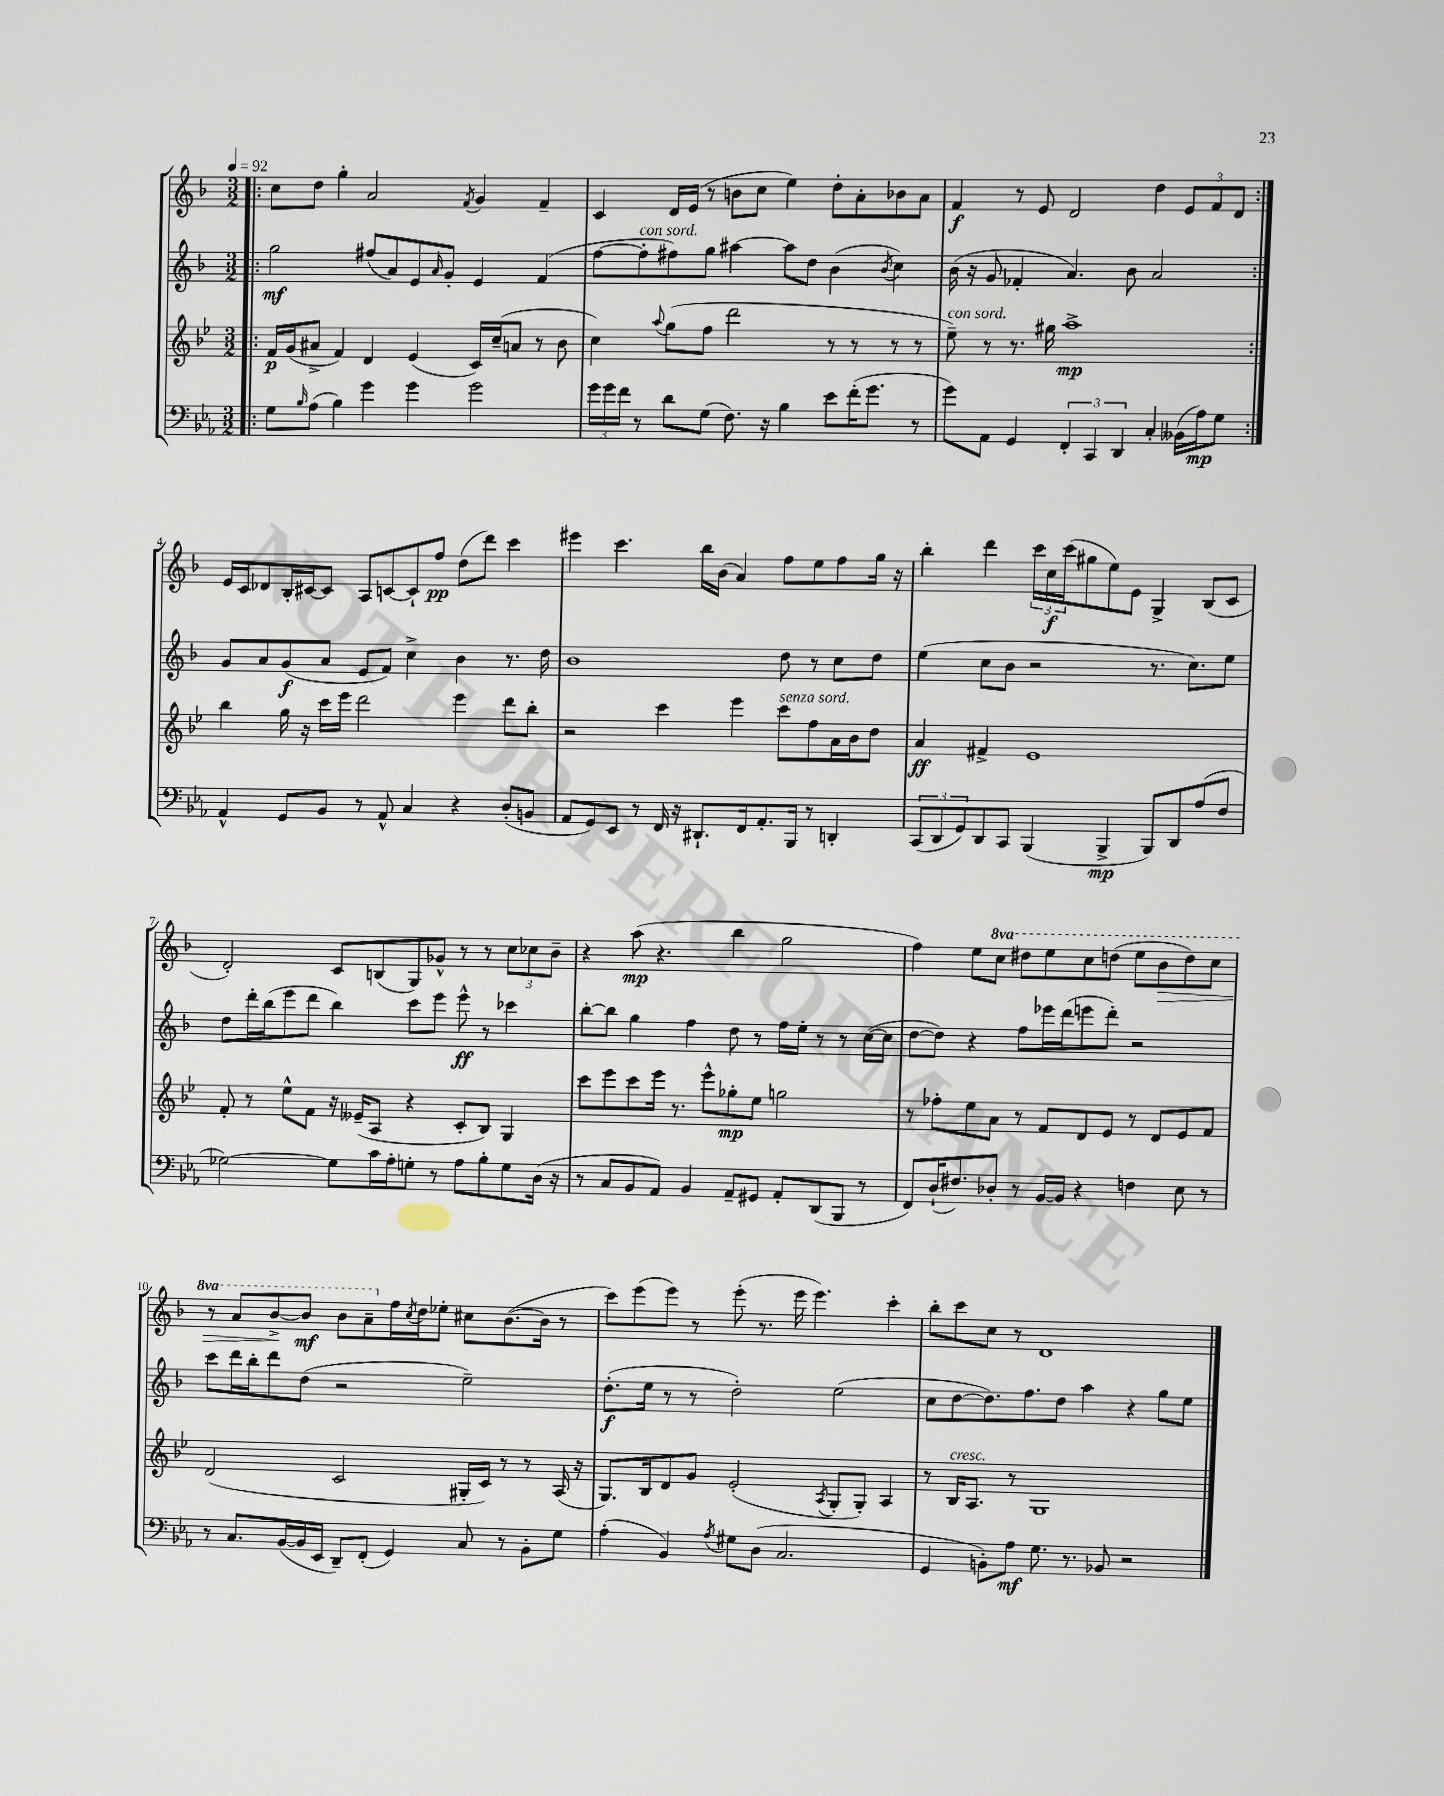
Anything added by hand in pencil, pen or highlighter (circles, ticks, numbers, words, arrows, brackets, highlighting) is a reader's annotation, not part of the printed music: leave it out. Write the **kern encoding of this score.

**kern	**dynam	**kern	**dynam	**kern	**dynam	**kern	**dynam
*part4	*part4	*part3	*part3	*part2	*part2	*part1	*part1
*staff4	*staff4	*staff3	*staff3	*staff2	*staff2	*staff1	*staff1
*clefF4	*	*clefG2	*	*clefG2	*	*clefG2	*
*k[b-e-a-]	*	*k[b-e-]	*	*k[b-]	*	*k[b-]	*
*M3/2	*	*M3/2	*	*M3/2	*	*M3/2	*
*MM92	*	*MM92	*	*MM92	*	*MM92	*
=1!|:	=1!|:	=1!|:	=1!|:	=1!|:	=1!|:	=1!|:	=1!|:
8G\L	.	16f/LL	p	2gg\	mf	8cc\L	.
.	.	(16g/J	.	.	.	.	.
16qqB-/	.	.	.	.	.	.	.
(8A-\J	.	8a#X^/J	.	.	.	8dd\J	.
4B-\)	.	4f/)	.	.	.	4gg'\	.
4g\	.	4d/	.	(8ff#X/L	.	2a/	.
.	.	.	.	8a/)	.	.	.
4g\	.	(4e-/	.	8e/	.	.	.
.	.	.	.	16qqa/	.	.	.
.	.	.	.	8g'/J	.	.	.
.	.	.	.	.	.	8qf/	.
2g\	.	16c/LL)	.	4e/	.	4g/	.
.	.	(16cc~/J	.	.	.	.	.
.	.	8an/J	.	.	.	.	.
.	.	8r	.	(4f/	.	4f~/	.
.	.	8b-\	.	.	.	.	.
=2	=2	=2	=2	=2	=2	=2	=2
24g\LL	.	4cc\)	.	[8ff\L	.	4c/	.
24g\	.	.	.	.	.	.	.
24f\JJ	.	.	.	.	.	.	.
!	!	!	!	!LO:TX:a:i:t=con sord.	!	!	!
8r	.	.	.	8ff'\]	.	.	.
.	.	8qqaa/	.	.	.	.	.
8d\L	.	(8gg\L	.	8ff#X\)	.	16d/LL	.
.	.	.	.	.	.	(16e/JJ	.
(8G\J	.	8ff\J	.	8gg\J	.	8r	.
8.F\)	.	2ddd\	.	[4aa#X\	.	8bn\L	.
.	.	.	.	.	.	8cc\J	.
16r	.	.	.	.	.	.	.
4B-\	.	.	.	8aa#\L]	.	4ee\)	.
.	.	.	.	8dd\J	.	.	.
8e-\L	.	8r	.	(4b-\	.	8dd'\L	.
(16f'\K	.	8r	.	.	.	8a'\	.
8.g\J	.	.	.	.	.	.	.
.	.	.	.	8qb-/	.	.	.
.	.	8r	.	4cc\)	.	8b-X\	.
8r	.	8r	.	.	.	8a\J	.
=3	=3	=3	=3	=3	=3	=3	=3
!	!	!LO:TX:a:i:t=con sord.	!	!	!	!	!
8g\L)	.	8ee-~\)	.	(16b-\	.	4f/	f
.	.	.	.	16r	.	.	.
8AA-\J	.	8r	.	8g/	.	.	.
4GG/	.	8.r	.	4f-X'/	.	8r	.
.	.	.	.	.	.	8e/	.
.	.	16gg#X\	.	.	.	.	.
6FF'/	.	1aa^	mp	4.a/)	.	2d/	.
6CC/	.	.	.	.	.	.	.
6DD/	.	.	.	.	.	.	.
.	.	.	.	8b-\	.	.	.
4C'/	.	.	.	2a/	.	4dd\	.
(16BB--X\LL	.	.	.	.	.	12e/L	.
16A-\J)	mp	.	.	.	.	.	.
.	.	.	.	.	.	12f/	.
8G\J	.	.	.	.	.	.	.
.	.	.	.	.	.	12d/J	.
!!LO:LB:g=z
=4:|!	=4:|!	=4:|!	=4:|!	=4:|!	=4:|!	=4:|!	=4:|!
4AA-^^/	.	4bb-\	.	8g/L	.	16e/LL	.
.	.	.	.	.	.	16c/J	.
.	.	.	.	8a/	.	8d-X/	.
8GG/L	.	16gg\	.	(8g/	f	16B-'/L	.
.	.	16r	.	.	.	[16c#X/J	.
8BB-/J	.	16ccc\LL	.	8a/J	.	8c#/J]	.
.	.	16eee-\JJ	.	.	.	.	.
8r	.	2ddd\	.	8e/L	.	8A/L	.
8AA-^^/	.	.	.	8f/J)	.	[8cn/	.
4C/	.	.	.	4cc^\	.	8c`/]	.
.	.	.	.	.	.	8ff/J	pp
4r	.	4eee-\	.	4b-\	.	(8dd\L	.
.	.	.	.	.	.	8ddd\J)	.
(8D'/L	.	8ddd\L	.	8.r	.	4ccc\	.
8BBn/J	.	8bb-'\J	.	.	.	.	.
.	.	.	.	16dd\	.	.	.
=5	=5	=5	=5	=5	=5	=5	=5
8AA-/L	.	2r	.	1b-	.	4eee#X\	.
8GG/)	.	.	.	.	.	.	.
8EE-/J	.	.	.	.	.	4.ccc\	.
8r	.	.	.	.	.	.	.
16FF/	.	4ccc\	.	.	.	.	.
16r	.	.	.	.	.	.	.
8.DD#X`/L	.	.	.	.	.	16bb-\LL	.
.	.	.	.	.	.	(16b-\JJ	.
.	.	4eee-\	.	.	.	4a/)	.
16FF/k	.	.	.	.	.	.	.
8.AA-'/	.	.	.	.	.	.	.
!	!	!LO:TX:a:i:t=senza sord.	!	!	!	!	!
.	.	8ccc\L	.	8dd\	.	8ff\L	.
16BBB-/Jk	.	.	.	.	.	.	.
8r	.	8ff\	.	8r	.	8ee\	.
4DDn'/	.	16a\L	.	8cc\L	.	8ff\	.
.	.	16b-\J	.	.	.	.	.
.	.	8dd\J	.	8dd\J	.	16gg\Jk	.
.	.	.	.	.	.	16r	.
=6	=6	=6	=6	=6	=6	=6	=6
(12CC/L	.	4a/	ff	(4ee\	.	4bb-'\	.
12DD/	.	.	.	.	.	.	.
12GG/)	.	.	.	.	.	.	.
8DD/	.	4f#X^/	.	8cc\L	.	4ddd\	.
8CC/J	.	.	.	8b-\J	.	.	.
(4BBB-/	.	1e-	.	2r	.	24ccc\LL	.
.	.	.	.	.	.	24cc\	f
.	.	.	.	.	.	(24ccc\J	.
.	.	.	.	.	.	8gg#X\	.
4BBB-^/	mp	.	.	.	.	8ee\)	.
.	.	.	.	.	.	8e\J	.
8BBB-/L)	.	.	.	8.r	.	4G^/	.
8DD/	.	.	.	.	.	.	.
.	.	.	.	8.cc\L)	.	.	.
(8A-/	.	.	.	.	.	(8B-/L	.
8F/J	.	.	.	8ee\J	.	8c/J	.
!!LO:LB:g=z
=7	=7	=7	=7	=7	=7	=7	=7
[2G-X\)	.	8f'/	.	8dd\L	.	2d'/)	.
.	.	8r	.	16ddd'\L	.	.	.
.	.	.	.	(16bb-\J	.	.	.
.	.	8ee-^^\L	.	8eee\	.	.	.
.	.	8f\J	.	8ddd\J	.	.	.
8G-\L]	.	16r	.	4bb-\)	.	8c/L	.
.	.	(16e--X~/KL	.	.	.	.	.
16c\L	.	8A/J	.	.	.	(8Bn/	.
16A-'\J	.	.	.	.	.	.	.
8Gn'\J	.	4r	.	8ccc\L	.	8G/)	.
8r	.	.	.	8eee\J	.	8g-X^^/J	.
8A-\L	.	8c'/L	.	8eee^^\	ff	8r	.
8B-'\	.	8B-/J)	.	8r	.	8r	.
8G\	.	4G/	.	4ccc-X\	.	12cc\L	.
.	.	.	.	.	.	12cc-X\	.
(16D\Jk	.	.	.	.	.	.	.
.	.	.	.	.	.	12b-~\J	.
16r	.	.	.	.	.	.	.
=8	=8	=8	=8	=8	=8	=8	=8
8r	.	8ccc\L	.	[8bb-'\L	.	4r	.
8C/L	.	8eee-\	.	8bb-\J]	.	.	.
8BB-/	.	8ccc\	.	4gg\	.	(8aa\	mp
8AA-/J)	.	16eee-\Jk	.	.	.	4.r	.
.	.	8.r	.	.	.	.	.
4BB-/	.	.	.	4ff\	.	.	.
.	.	8eee-^^\L	.	.	.	.	.
8AA-~/L	.	8gg-X'\	mp	8dd\	.	4bb-\	.
8GG#X/J	.	8ee-\J	.	8r	.	.	.
8AA-'/L	.	2ggn\	.	16ff\LL	.	2gg\	.
.	.	.	.	16ee'\JJ	.	.	.
(8DD/	.	.	.	8r	.	.	.
8BBB-/J	.	.	.	8r	.	.	.
8r	.	.	.	([16cc\LL	.	.	.
.	.	.	.	16cc\JJ]	.	.	.
=9	=9	=9	=9	=9	=9	=9	=9
8FF/L)	.	8r	.	[8dd\L	.	4ff\)	.
(16D`/K	.	8ff-X'\L	.	8dd\J])	.	.	.
8.F#X/)	.	.	.	.	.	.	.
.	.	8ee-\	.	4r	.	8ee\L	.
*	*	*	*	*	*	*8va	*
8D-X'/J	.	8a\J	.	.	.	8ccc\J	.
8r	.	8r	.	8ff\L	.	8ddd#X\L	.
[16BB-/LL	.	8f/L	.	16eee-X\L	.	8eee\	.
16BB-/JJ]	.	.	.	(16ddd\J	.	.	.
4r	.	8d/	.	8eeen\	.	8ccc\	.
.	.	8e-/J	.	8ddd'\J)	.	(8dddn\J	.
4Fn\	.	8r	.	2r	.	8eee\L	.
!	!	!	!	!	!	!	!LO:HP:b
.	.	8d/L	.	.	.	8bb-\	>
8E-\	.	8e-/	.	.	.	8ddd\)	.
8r	.	8f/J	.	.	.	8ccc\J	.
!!LO:LB:g=z
=10	=10	=10	=10	=10	=10	=10	=10
8r	.	(2d/	.	8ccc\L	.	8r	.
8.C/L	.	.	.	16ddd\L	.	8aa/L	.
.	.	.	.	16bb-'\J	.	.	.
.	.	.	.	8ddd\	.	[8bb-^/	.
([16BB-/L	.	.	.	.	.	.	.
16BB-/]	.	.	.	(8dd\J	.	8bb-/J]	] mf
16EE-/JJ	.	.	.	.	.	.	.
8DD~/L)	.	2c/	.	2r	.	8bb-\L	.
(8FF'/J	.	.	.	.	.	8aa~\	.
*	*	*	*	*	*	*X8va	*
4GG/)	.	.	.	.	.	16ff\L	.
.	.	.	.	.	.	8qcc/	.
.	.	.	.	.	.	16dd\J	.
.	.	.	.	.	.	8ee-X'\J	.
8C/	.	16G#X'/LL	.	2ee~\)	.	8cc#X\L	.
.	.	16c/JJ)	.	.	.	.	.
8r	.	8r	.	.	.	([8.b-\	.
8BB-'\L	.	8r	.	.	.	.	.
.	.	.	.	.	.	16b-\Jk]	.
8G\J	.	(16A/	.	.	.	8r	.
.	.	16r	.	.	.	.	.
=11	=11	=11	=11	=11	=11	=11	=11
(4A-'\	.	8.G/L)	.	(8.dd'\L	f	8ccc\L)	.
.	.	.	.	.	.	(8eee\	.
.	.	16B-/k	.	16ee\Jk	.	.	.
4BB-/)	.	8d/	.	8r	.	8eee\J)	.
.	.	8g/J	.	8r	.	8r	.
8qA-/	.	.	.	.	.	.	.
8G#X\L	.	(2e-'/	.	2dd'\)	.	(8eee'\	.
(8D\J	.	.	.	.	.	8.r	.
2.C/	.	.	.	.	.	.	.
.	.	.	.	.	.	16eee\	.
.	.	.	.	.	.	4.eee\)	.
.	.	8qA/	.	.	.	.	.
.	.	8G'/L	.	(2ee\	.	.	.
.	.	8G'/J)	.	.	.	.	.
.	.	4A/	.	.	.	4ccc'\	.
=12	=12	=12	=12	=12	=12	=12	=12
4GG/	.	8r	.	8cc\L	.	8bb-'\L	.
!	!	!LO:TX:a:i:t=cresc.	!	!	!	!	!
.	.	16B-/KL	.	[8dd\	.	8ccc\	.
.	.	8.A/J	.	.	.	.	.
8BBn'\L)	.	.	.	8.dd\])	.	8cc\J	.
8A-\J	mf	8r	.	.	.	8r	.
.	.	.	.	8.ff\	.	.	.
8.G\	.	1G	.	.	.	1d	.
.	.	.	.	8dd\J	.	.	.
8.r	.	.	.	.	.	.	.
.	.	.	.	4aa\	.	.	.
8BB-X/	.	.	.	.	.	.	.
2r	.	.	.	4r	.	.	.
.	.	.	.	8gg\L	.	.	.
.	.	.	.	8ee\J	.	.	.
==	==	==	==	==	==	==	==
*-	*-	*-	*-	*-	*-	*-	*-
